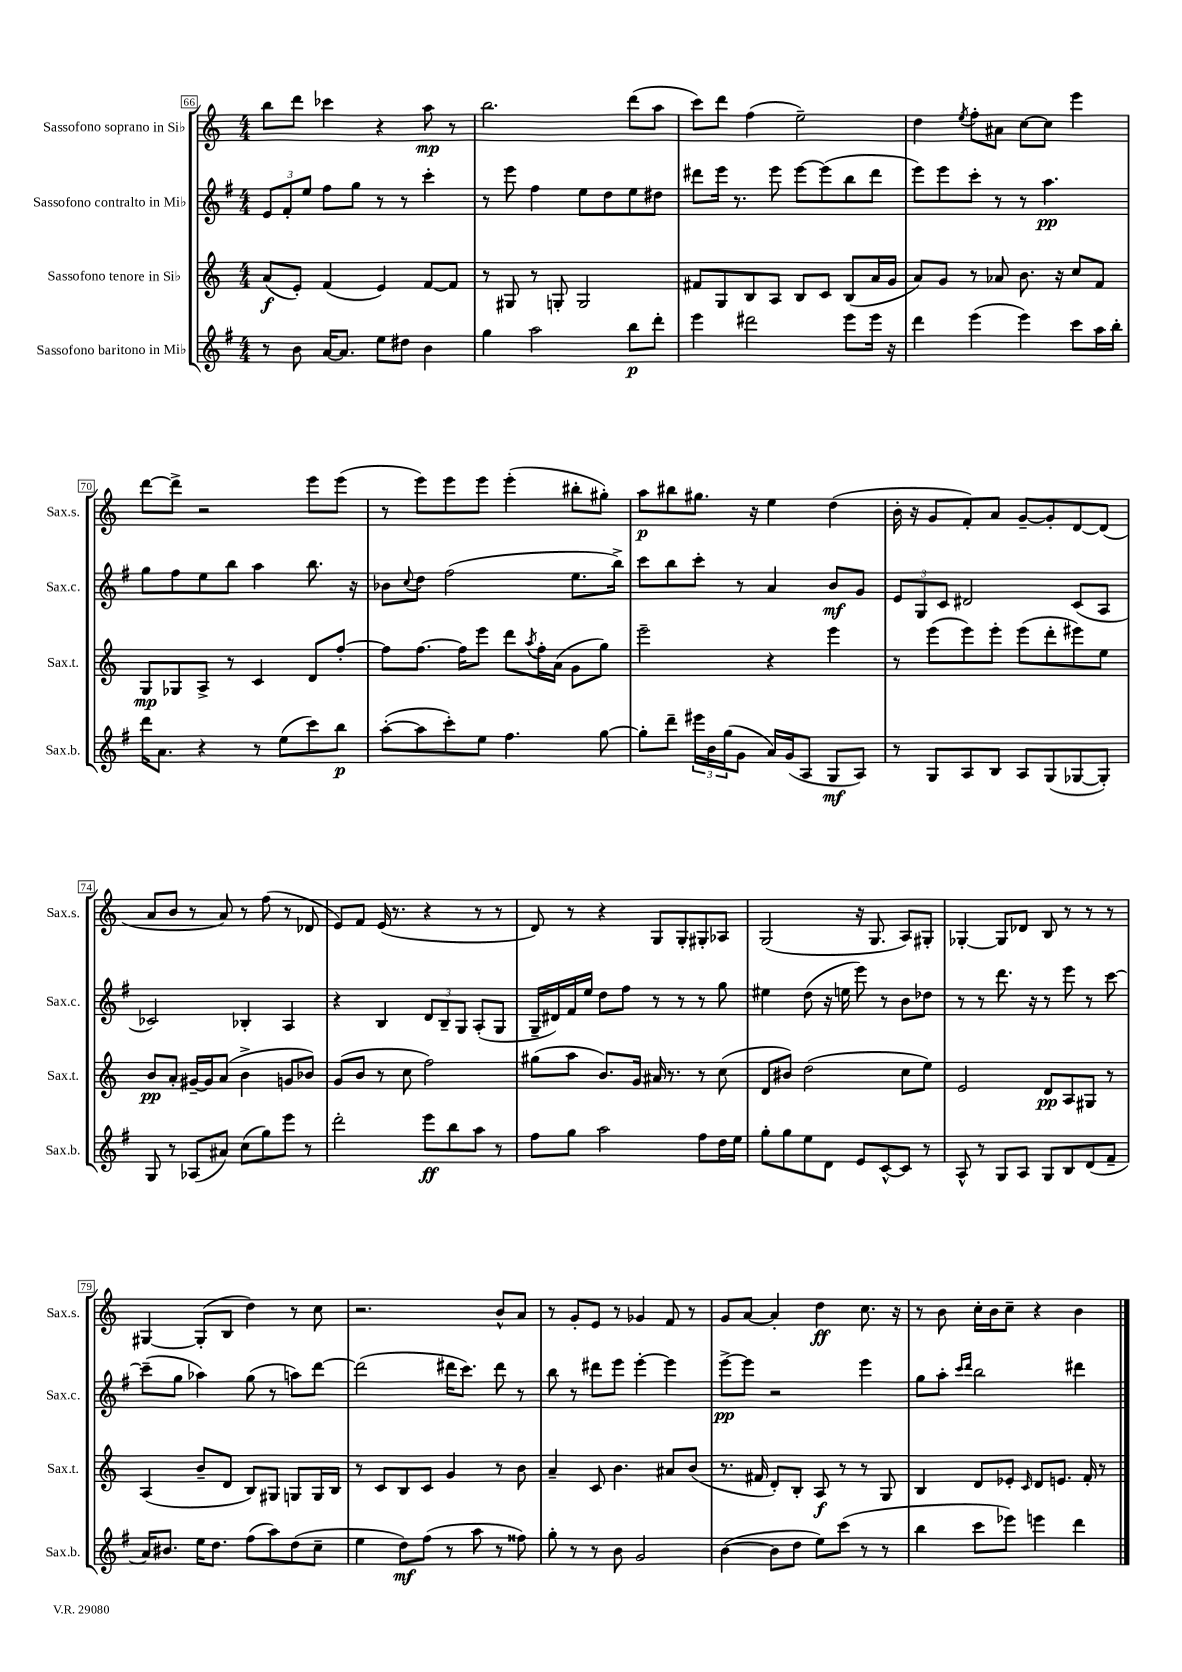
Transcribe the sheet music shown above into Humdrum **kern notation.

**kern	**dynam	**kern	**dynam	**kern	**dynam	**kern	**dynam
*part4	*part4	*part3	*part3	*part2	*part2	*part1	*part1
*staff4	*staff4	*staff3	*staff3	*staff2	*staff2	*staff1	*staff1
*I"Sassofono baritono in Mi♭	*	*I"Sassofono tenore in Si♭	*	*I"Sassofono contralto in Mi♭	*	*I"Sassofono soprano in Si♭	*
*I'Sax.b.	*	*I'Sax.t.	*	*I'Sax.c.	*	*I'Sax.s.	*
*clefG2	*	*clefG2	*	*clefG2	*	*clefG2	*
*k[f#]	*	*k[]	*	*k[f#]	*	*k[]	*
*M4/4	*	*M4/4	*	*M4/4	*	*M4/4	*
=66	=66	=66	=66	=66	=66	=66	=66
8r	.	(8a/L	f	12e/L	.	8bb\L	.
.	.	.	.	12f#'/	.	.	.
8b\	.	8e'/J)	.	.	.	8ddd\J	.
.	.	.	.	12ee/J	.	.	.
[16a/KL	.	(4f/	.	8ff#\L	.	4ccc-X\	.
8.a/J]	.	.	.	.	.	.	.
.	.	.	.	8gg\J	.	.	.
8ee\L	.	4e/)	.	8r	.	4r	.
8dd#X\J	.	.	.	8r	.	.	.
4b\	.	[8f/L	.	4ccc'\	.	8aa\	mp
.	.	8f/J]	.	.	.	8r	.
=67	=67	=67	=67	=67	=67	=67	=67
4gg\	.	8r	.	8r	.	2.bb\	.
.	.	8G#X/	.	8eee\	.	.	.
2aa\	.	8r	.	4ff#\	.	.	.
.	.	8Gn'/	.	.	.	.	.
.	.	2G/	.	8ee\L	.	.	.
.	.	.	.	8dd\	.	.	.
8bb\L	p	.	.	8ee\	.	(8ddd\L	.
8ddd'\J	.	.	.	8dd#X\J	.	8aa\J	.
=68	=68	=68	=68	=68	=68	=68	=68
4eee\	.	8f#X/L	.	8ddd#X\L	.	8ccc\L)	.
.	.	8G/	.	16eee\Jk	.	8ddd\J	.
.	.	.	.	8.r	.	.	.
2ddd#X\	.	8B/	.	.	.	(4ff\	.
.	.	8A/J	.	8eee\	.	.	.
.	.	8B/L	.	[8eee\L	.	2ee~\)	.
.	.	8c/J	.	(8eee\]	.	.	.
8eee\L	.	(8B/L	.	8bb\	.	.	.
16eee\Jk	.	16a/L	.	8ddd#\J	.	.	.
16r	.	16g/JJ	.	.	.	.	.
=69	=69	=69	=69	=69	=69	=69	=69
4ddd\	.	8a/L)	.	8eee\L)	.	4dd\	.
.	.	8g/J	.	8eee\	.	.	.
.	.	.	.	.	.	8qee/	.
(4eee\	.	8r	.	8ccc'\J	.	8ff'\L	.
.	.	8a-X/	.	8r	.	8a#X\J	.
4eee\)	.	8.b\	.	8r	.	[8cc\L	.
.	.	.	.	4.aa\	pp	8cc\J]	.
.	.	16r	.	.	.	.	.
8ccc\L	.	8cc/L	.	.	.	4eee\	.
16aa\L	.	8f/J	.	.	.	.	.
16bb'\JJ	.	.	.	.	.	.	.
!!LO:LB:g=z
=70	=70	=70	=70	=70	=70	=70	=70
16ddd\KL	.	8G/L	mp	8gg\L	.	[8ddd\L	.
8.a\J	.	.	.	.	.	.	.
.	.	8G-X/	.	8ff#\	.	8ddd^\J]	.
4r	.	8A^/J	.	8ee\	.	2r	.
.	.	8r	.	8bb\J	.	.	.
8r	.	4c/	.	4aa\	.	.	.
(8ee\L	.	.	.	.	.	.	.
8ccc\)	.	8d/L	.	8.bb\	.	8eee\L	.
8bb\J	p	[8ff'/J	.	.	.	(8eee\J	.
.	.	.	.	16r	.	.	.
=71	=71	=71	=71	=71	=71	=71	=71
([8aa'\L	.	8ff\L]	.	8b-X\L	.	8r	.
.	.	.	.	8qqcc/	.	.	.
8aa\]	.	[8.ff\J	.	8dd\J	.	8eee\L)	.
8ccc'\)	.	.	.	(2ff#\	.	8eee\	.
.	.	16ff\KL]	.	.	.	.	.
8ee\J	.	8eee\J	.	.	.	8eee\J	.
4.ff#\	.	8ddd\L	.	.	.	(4eee'\	.
.	.	8qaa/	.	.	.	.	.
.	.	16ff'\L	.	.	.	.	.
.	.	(16a\JJ	.	.	.	.	.
.	.	8g\L	.	8.ee\L	.	8bb#X'\L	.
[8gg\	.	8gg\J)	.	.	.	8gg#X'\J)	.
.	.	.	.	16bb^\Jk)	.	.	.
=72	=72	=72	=72	=72	=72	=72	=72
8gg'\L]	.	2eee~\	.	8ccc\L	.	8aa\L	p
8ddd~\J	.	.	.	8bb\	.	8bb#X\	.
24eee#X\LL	.	.	.	8ccc'\J	.	8.gg#X\J	.
24b\	.	.	.	.	.	.	.
(24gg\J	.	.	.	.	.	.	.
8g\J	.	.	.	8r	.	.	.
.	.	.	.	.	.	16r	.
16a/LL)	.	4r	.	4a/	.	4ee\	.
(16g/J	.	.	.	.	.	.	.
8A/J	.	.	.	.	.	.	.
8G/L	mf	4eee\	.	8b/L	mf	(4dd\	.
8A/J)	.	.	.	8g/J	.	.	.
=73	=73	=73	=73	=73	=73	=73	=73
8r	.	8r	.	12e/L	.	16b'\	.
.	.	.	.	.	.	16r	.
.	.	.	.	12G/	.	.	.
8G/L	.	(8eee\L	.	.	.	8g/L	.
.	.	.	.	12c/J	.	.	.
8A/	.	8eee\)	.	2d#X/	.	8f'/)	.
8B/J	.	8eee'\J	.	.	.	8a/J	.
8A/L	.	(8eee\L	.	.	.	[8g~/L	.
(8G/	.	8ddd'\	.	.	.	8g'/]	.
[8G-X/	.	8eee#X\)	.	(8c/L	.	[8d/	.
8G-'/J])	.	8ee\J	.	8A/J	.	(8d/J]	.
!!LO:LB:g=z
=74	=74	=74	=74	=74	=74	=74	=74
8G/	.	8b/L	pp	2c-X/)	.	8a/L	.
8r	.	8a'/J	.	.	.	8b/J	.
(8A-X/L	.	[16g#X~/LL	.	.	.	8r	.
.	.	16g#/J]	.	.	.	.	.
8a#X/J)	.	(8a/J	.	.	.	8a/)	.
(8cc\L	.	4b^\	.	4B-X'/	.	8r	.
8gg\)	.	.	.	.	.	(8ff\	.
8eee\J	.	8gn/L	.	4A/	.	8r	.
8r	.	8b-X/J)	.	.	.	8d-X/	.
=75	=75	=75	=75	=75	=75	=75	=75
2ddd'\	.	(8g/L	.	4r	.	8e/L)	.
.	.	8b/J	.	.	.	8f/J	.
.	.	8r	.	4B/	.	(16e/	.
.	.	.	.	.	.	8.r	.
.	.	8cc\	.	.	.	.	.
8eee\L	ff	2ff\)	.	12d/L	.	4r	.
.	.	.	.	12B~/	.	.	.
8bb\	.	.	.	.	.	.	.
.	.	.	.	12G/J	.	.	.
8aa\J	.	.	.	(8A'/L	.	8r	.
8r	.	.	.	8G/J	.	8r	.
=76	=76	=76	=76	=76	=76	=76	=76
8ff#\L	.	(8gg#X\L	.	16G~/LL	.	8d/)	.
.	.	.	.	16d#X/)	.	.	.
8gg\J	.	8aa\J	.	16f#/	.	8r	.
.	.	.	.	16ee/JJ	.	.	.
2aa\	.	8.b/L)	.	8dd\L	.	4r	.
.	.	.	.	8ff#\J	.	.	.
.	.	16g/Jk	.	.	.	.	.
.	.	16a#X/	.	8r	.	8G/L	.
.	.	8.r	.	.	.	.	.
.	.	.	.	8r	.	8G'/	.
8ff#\L	.	8r	.	8r	.	8G#X'/	.
16dd\L	.	(8cc\	.	8gg\	.	8A-X/J	.
16ee\JJ	.	.	.	.	.	.	.
=77	=77	=77	=77	=77	=77	=77	=77
8gg'\L	.	8d/L	.	4ee#X\	.	(2G/	.
8gg\	.	8b#X/J)	.	.	.	.	.
8ee\	.	(2dd\	.	(8dd\	.	.	.
8d\J	.	.	.	16r	.	.	.
.	.	.	.	16een\	.	.	.
8e/L	.	.	.	8eee\)	.	16r	.
.	.	.	.	.	.	8.G/	.
[8c^^/	.	.	.	8r	.	.	.
8c/J]	.	8cc\L	.	8b\L	.	8A/L)	.
8r	.	8ee\J)	.	8dd-X\J	.	8G#X'/J	.
=78	=78	=78	=78	=78	=78	=78	=78
8A^^/	.	2e/	.	8r	.	[4G-X'/	.
8r	.	.	.	8r	.	.	.
8G/L	.	.	.	8.ddd\	.	8G-/L]	.
8A/J	.	.	.	.	.	8d-X/J	.
.	.	.	.	16r	.	.	.
8G/L	.	8d/L	pp	8r	.	8B/	.
8B/	.	8A/	.	8eee\	.	8r	.
(8d/	.	8G#X/J	.	8r	.	8r	.
8f#~/J	.	8r	.	[8ccc\	.	8r	.
!!LO:LB:g=z
=79	=79	=79	=79	=79	=79	=79	=79
16a/KL)	.	(4A/	.	(8ccc~\L]	.	[4G#X/	.
8.b#X/J	.	.	.	.	.	.	.
.	.	.	.	8gg\J	.	.	.
16ee\KL	.	8b~/L	.	4aa-X\)	.	(8G#'/L]	.
8.dd\J	.	.	.	.	.	.	.
.	.	8d/J	.	.	.	8B/J	.
(8ff#\L	.	8B/L)	.	(8gg\	.	4dd\)	.
8aa\)	.	8G#X/J	.	8r	.	.	.
(8dd\	.	8Gn/L	.	8aan\L)	.	8r	.
8cc~\J	.	16G/L	.	[8ddd\J	.	8cc\	.
.	.	16B/JJ	.	.	.	.	.
=80	=80	=80	=80	=80	=80	=80	=80
4ee\	.	8r	.	(2ddd\]	.	2.r	.
.	.	8c/L	.	.	.	.	.
8dd\L)	mf	8B/	.	.	.	.	.
(8ff#\J	.	8c/J	.	.	.	.	.
8r	.	4g/	.	16ddd#X\KL	.	.	.
.	.	.	.	8.ccc\J)	.	.	.
8aa\	.	.	.	.	.	.	.
8r	.	8r	.	8ddd#\	.	8b^^/L	.
8ff##X\)	.	8b\	.	8r	.	8a/J	.
=81	=81	=81	=81	=81	=81	=81	=81
8gg'\	.	4a~/	.	8bb\	.	8r	.
8r	.	.	.	8r	.	8g'/L	.
8r	.	8c/	.	8ddd#X\L	.	8e/J	.
8b\	.	4.b\	.	8eee\J	.	8r	.
2g/	.	.	.	[4eee'\	.	4g-X/	.
.	.	8a#X/L	.	4eee\]	.	8f/	.
.	.	(8b/J	.	.	.	8r	.
=82	=82	=82	=82	=82	=82	=82	=82
([4b\	.	8.r	.	[8eee^\L	pp	8g/L	.
.	.	.	.	8eee\J]	.	[8a/J	.
.	.	16f#X/	.	.	.	.	.
8b\L]	.	8d'/L)	.	2r	.	4a'/]	.
8dd\J	.	8B'/J	.	.	.	.	.
8ee\L)	.	8A/	f	.	.	4dd\	ff
(8ccc\J	.	8r	.	.	.	.	.
8r	.	8r	.	4eee\	.	8.cc\	.
8r	.	8G/	.	.	.	.	.
.	.	.	.	.	.	16r	.
=83	=83	=83	=83	=83	=83	=83	=83
4bb\	.	4B/	.	8gg\L	.	8r	.
.	.	.	.	8aa'\J	.	8b\	.
.	.	.	.	16qqccc/LL	.	.	.
.	.	.	.	16qqddd/JJ	.	.	.
8ccc\L	.	8d/L	.	2bb\	.	16cc'\LL	.
.	.	.	.	.	.	16b\J	.
8eee-X\J)	.	8e-X'/J	.	.	.	8cc~\J	.
.	.	16qqc/	.	.	.	.	.
4eeen\	.	8d/L	.	.	.	4r	.
.	.	8.en/J	.	.	.	.	.
4ddd\	.	.	.	4ddd#X\	.	4b\	.
.	.	16f'/	.	.	.	.	.
.	.	8r	.	.	.	.	.
==	==	==	==	==	==	==	==
*-	*-	*-	*-	*-	*-	*-	*-
